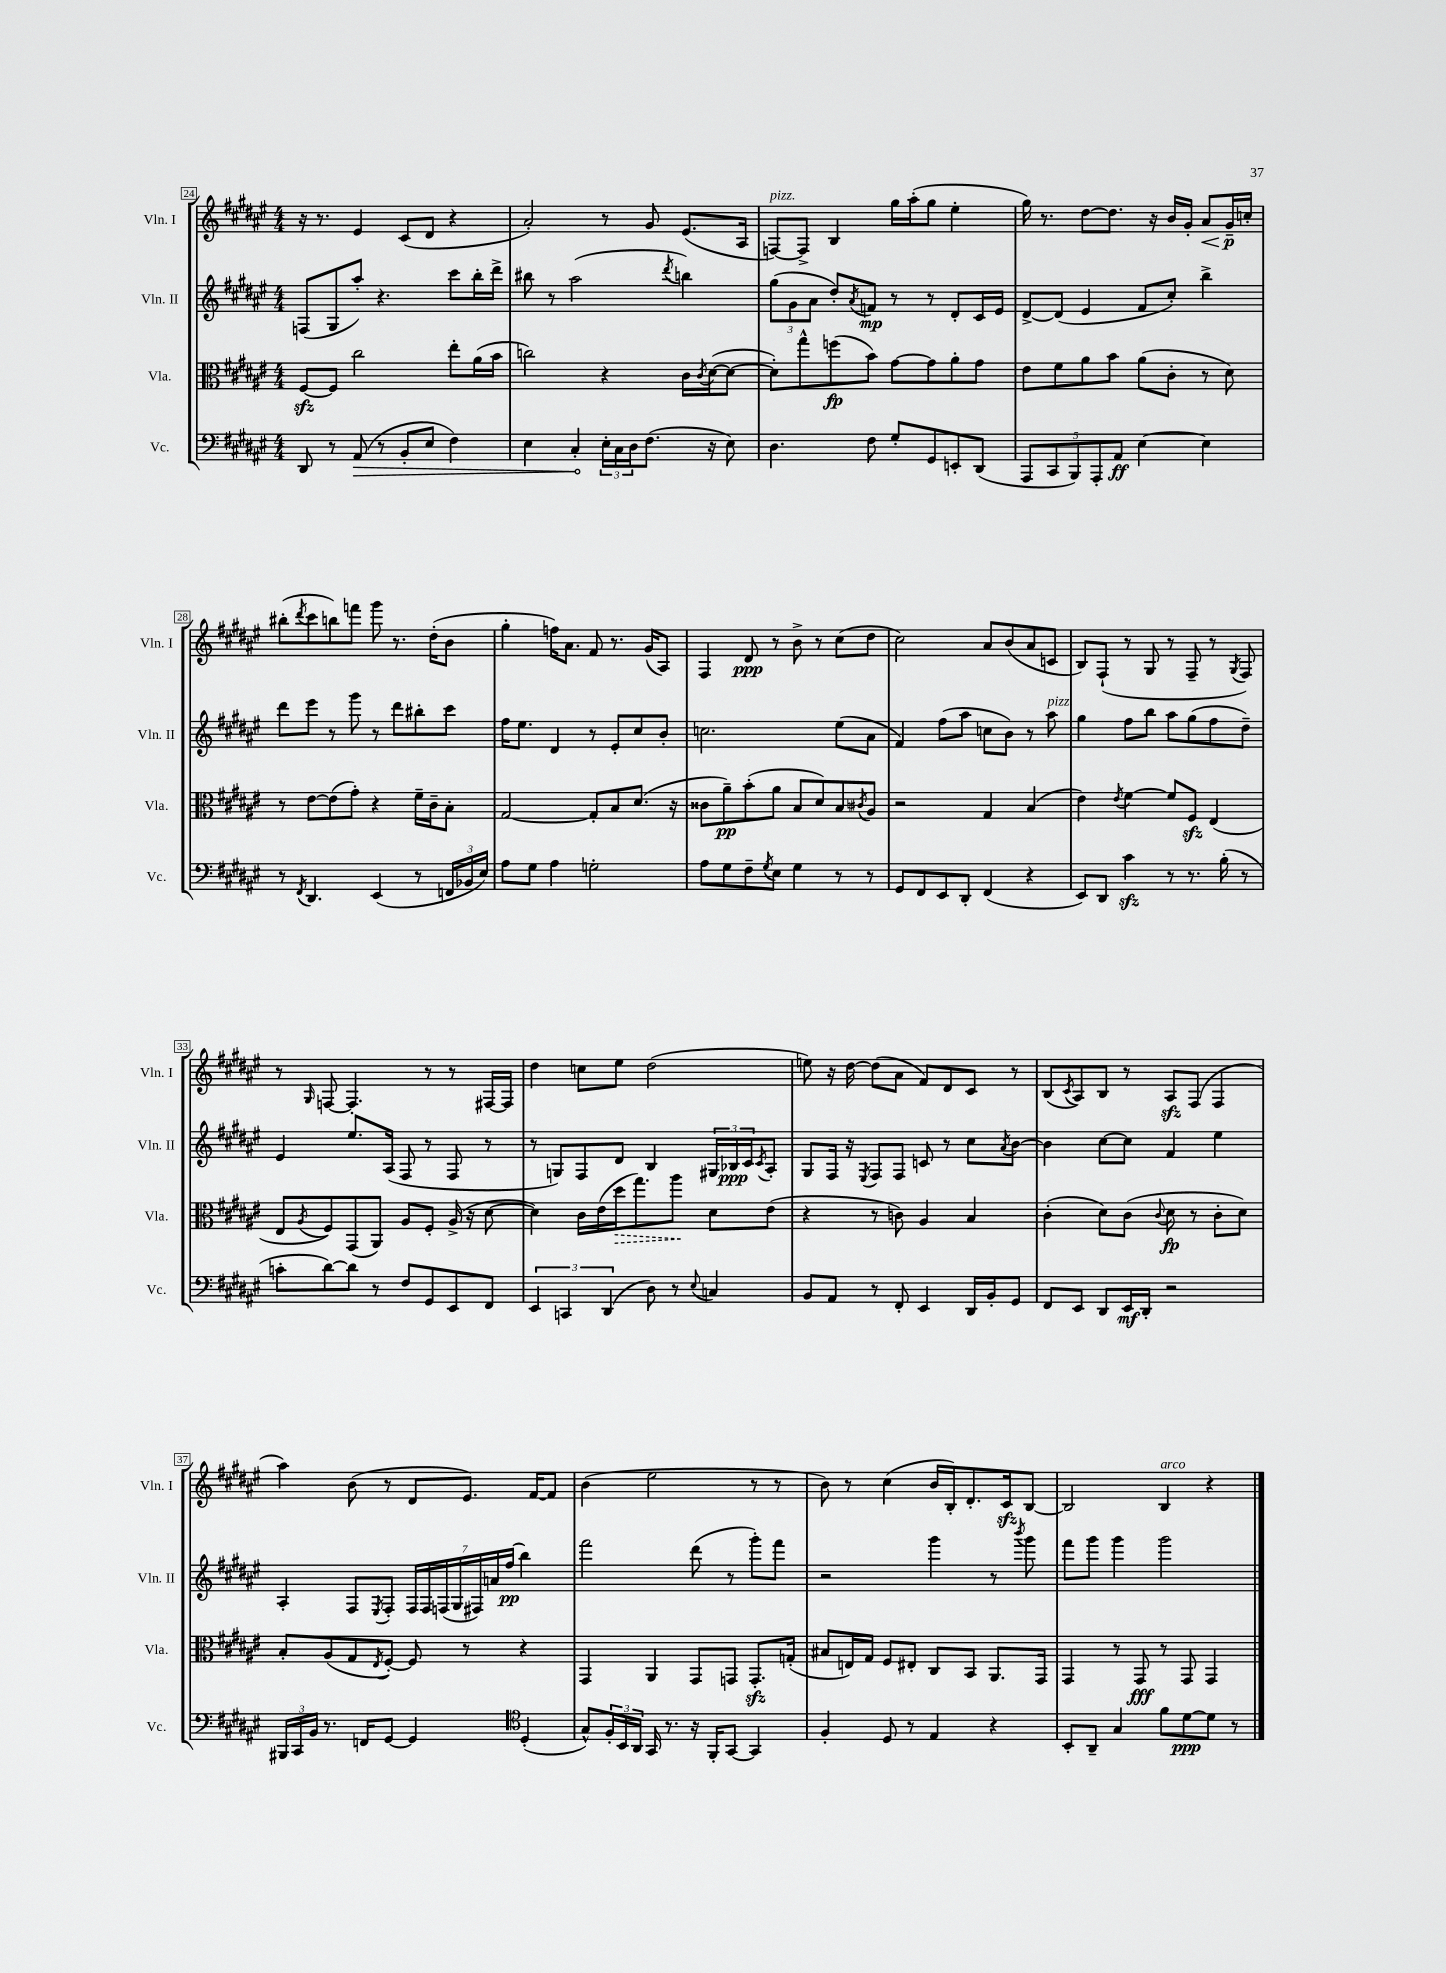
<<
\new StaffGroup <<
\new Staff = "s0" \with { instrumentName = "Vln. I" shortInstrumentName = "Vln. I" } {
    \clef treble \key fis \major \numericTimeSignature \time 4/4
    r16 r8. eis'4 cis'8( dis'8 r4 |
    ais'2-.) r8 gis'8 eis'8.( ais16 |
    f8~^\markup { \italic "pizz." }) f8-> b4 gis''16 ais''16-.( gis''8 eis''4-. |
    gis''16) r8. dis''8~ dis''8. r16 b'16 gis'16-. ais'8\< gis'16--\p\! c''16-. |
    bis''8-.( \acciaccatura { dis'''8 } cis'''8 b''8) f'''8 gis'''8 r8. dis''16-.( b'8 |
    gis''4-. f''16) ais'8. fis'8 r8. gis'16( ais8) |
    fis4 dis'8\ppp r8 b'8-> r8 cis''8( dis''8 |
    cis''2) ais'8 b'8( ais'8 c'8 |
    b8) fis8-!( r8 gis8 r8 fis8-- r8 \acciaccatura { gis8 } fis8) |
    r8 \grace { gis16 } f8~ f4.-. r8 r8 fis16~ fis16 |
    dis''4 c''8 eis''8 dis''2( |
    e''8) r16 dis''16~ dis''8( ais'8 fis'8) dis'8 cis'8 r8 |
    b8( \acciaccatura { cis'8 } ais8) b8 r8 ais8\sfz fis8( fis4 |
    ais''4) b'8( r8 dis'8 eis'8.) fis'16~ fis'8 |
    b'4( eis''2 r8 r8 |
    b'8) r8 cis''4( b'16 b16-.) dis'8.-. cis'16\sfz b8~ |
    b2 b4^\markup { \italic "arco" } r4 \bar "|." |
}
\new Staff = "s1" \with { instrumentName = "Vln. II" shortInstrumentName = "Vln. II" } {
    \clef treble \key fis \major \numericTimeSignature \time 4/4
    f8( gis8 ais''8-.) r4. cis'''8 b''16-. dis'''16-> |
    bis''8 r8 ais''2( \acciaccatura { dis'''8 } b''4) |
    \tuplet 3/2 { gis''8( gis'8 ais'8 } dis''8-.) \acciaccatura { ais'8 } f'8\mp r8 r8 dis'8-. cis'16 eis'16 |
    dis'8~-> dis'8( eis'4 fis'8 cis''8-.) b''4-> |
    dis'''8 eis'''8 r8 gis'''8 r8 dis'''8 bis''8-. cis'''8 |
    fis''16 eis''8. dis'4 r8 eis'8-. cis''8 b'8-. |
    c''2. eis''8( ais'8 |
    fis'4) fis''8( ais''8 c''8 b'8) r8 ais''8^\markup { \italic "pizz." } |
    gis''4 fis''8 b''8 ais''8 gis''8( fis''8 dis''8--) |
    eis'4 eis''8. ais16( fis8 r8 fis8 r8 |
    r8 g8) fis8 dis'8 b4 \tuplet 3/2 { gis16 bes16\ppp cis'16 } \acciaccatura { cis'8 } ais8-. |
    gis8 fis16 r16 \acciaccatura { eis8 } fis8 fis8 c'8 r8 cis''8 \acciaccatura { ais'8 } b'8~ |
    b'4 cis''8~ cis''8 fis'4 eis''4 |
    ais4-. fis8 \acciaccatura { eis8 } fis8-. \tuplet 7/4 { fis16 fis16 f16( gis16 fis16) a'16 fis''16\pp( } b''4) |
    fis'''2 dis'''8( r8 gis'''8-.) fis'''8 |
    r2 gis'''4 r8 \acciaccatura { b'''8 } gis'''8 |
    fis'''8 gis'''8 gis'''4 gis'''2 \bar "|." |
}
\new Staff = "s2" \with { instrumentName = "Vla." shortInstrumentName = "Vla." } {
    \clef alto \key fis \major \numericTimeSignature \time 4/4
    fis8~\sfz fis8 cis''2 eis''8-. ais'16( b'16 |
    c''2) r4 cis'16 \acciaccatura { cis'8 } dis'16~( dis'8~ |
    dis'8-.) gis''8-^ f''8\fp( b'8) gis'8~ gis'8 ais'8-. gis'8 |
    eis'8 fis'8 ais'8 b'8 ais'8( cis'8-. r8 dis'8) |
    r8 eis'8~ eis'8( gis'8-.) r4 fis'16-- cis'16-- b8-. |
    gis2~ gis8-. b8 dis'8.( r16 |
    cisis'8 ais'8--\pp) b'8-.( ais'8 b8 dis'8) b8 \acciaccatura { cis'8 } ais8 |
    r2 gis4 b4( |
    eis'4) \acciaccatura { eis'8 } fis'4~ fis'8 fis8\sfz eis4( |
    eis8 \acciaccatura { ais8 } fis8) gis,8( ais,8) ais8 fis8-. ais16->( r16 dis'8~ |
    dis'4) cis'16 eis'16( \once \override Hairpin.style = #'dashed-line dis''16\> gis''8.) ais''8\! dis'8 eis'8( |
    r4 r8 c'8) ais4 b4 |
    cis'4-.( dis'8) cis'8( \appoggiatura { cis'8 } dis'8\fp r8 cis'8-. dis'8) |
    b8-. ais8( gis8 \acciaccatura { eis8 } fis8~-.) fis8 r8 r4 |
    gis,4 ais,4 gis,8 g,8 g,8.-.\sfz g16-.( |
    bis8 e16) gis16 fis8 eis8-. cis8 b,8 ais,8. gis,16 |
    gis,4 r8 gis,8\fff r8 gis,8 gis,4 \bar "|." |
}
\new Staff = "s3" \with { instrumentName = "Vc." shortInstrumentName = "Vc." } {
    \clef bass \key fis \major \numericTimeSignature \time 4/4
    dis,8 r8 \once \override Hairpin.circled-tip = ##t ais,8\>( r8 b,8-. eis8 fis4) |
    eis4 cis4-.\! \tuplet 3/2 { eis16-. cis16 dis16 } fis8.( r16 eis8) |
    dis4. fis8 gis8-. gis,8 e,8-. dis,8( |
    \tuplet 5/4 { ais,,8 cis,8 b,,8) ais,,8-. ais,8\ff } eis4~ eis4 |
    r8 \acciaccatura { fis,8 } dis,4. eis,4( r8 \tuplet 3/2 { f,16 bes,16 eis16) } |
    ais8 gis8 ais4 g2-. |
    ais8 gis8 fis8-- \acciaccatura { gis8 } eis8 gis4 r8 r8 |
    gis,8 fis,8 eis,8 dis,8-. fis,4( r4 |
    eis,8) dis,8 cis'4\sfz r8 r8. b16-.( r8 |
    c'8-. dis'8~) dis'8 r8 fis8 gis,8 eis,8 fis,8 |
    \tuplet 3/2 { eis,4 c,4 dis,4( } dis8) r8 \appoggiatura { eis8 } c4 |
    b,8 ais,8 r8 fis,8-. eis,4 dis,16 b,16-. gis,8 |
    fis,8 eis,8 dis,8 eis,16\mf dis,16-. r2 |
    \tuplet 3/2 { bis,,16 cis,16 b,16 } r8. f,16 gis,8~ gis,4 \clef tenor dis4-.( |
    gis8-^) \tuplet 3/2 { fis16-. b,16 ais,16 } gis,16 r8. r16 fis,16-. gis,8~ gis,4 |
    fis4-. dis8 r8 eis4 r4 |
    b,8-. ais,8-- gis4 fis'8 dis'8~\ppp dis'8 r8 \bar "|." |
}
>>
>>
\layout { \context { \Score currentBarNumber = #24 \override BarNumber.stencil = #(make-stencil-boxer 0.1 0.3 ly:text-interface::print) } }
